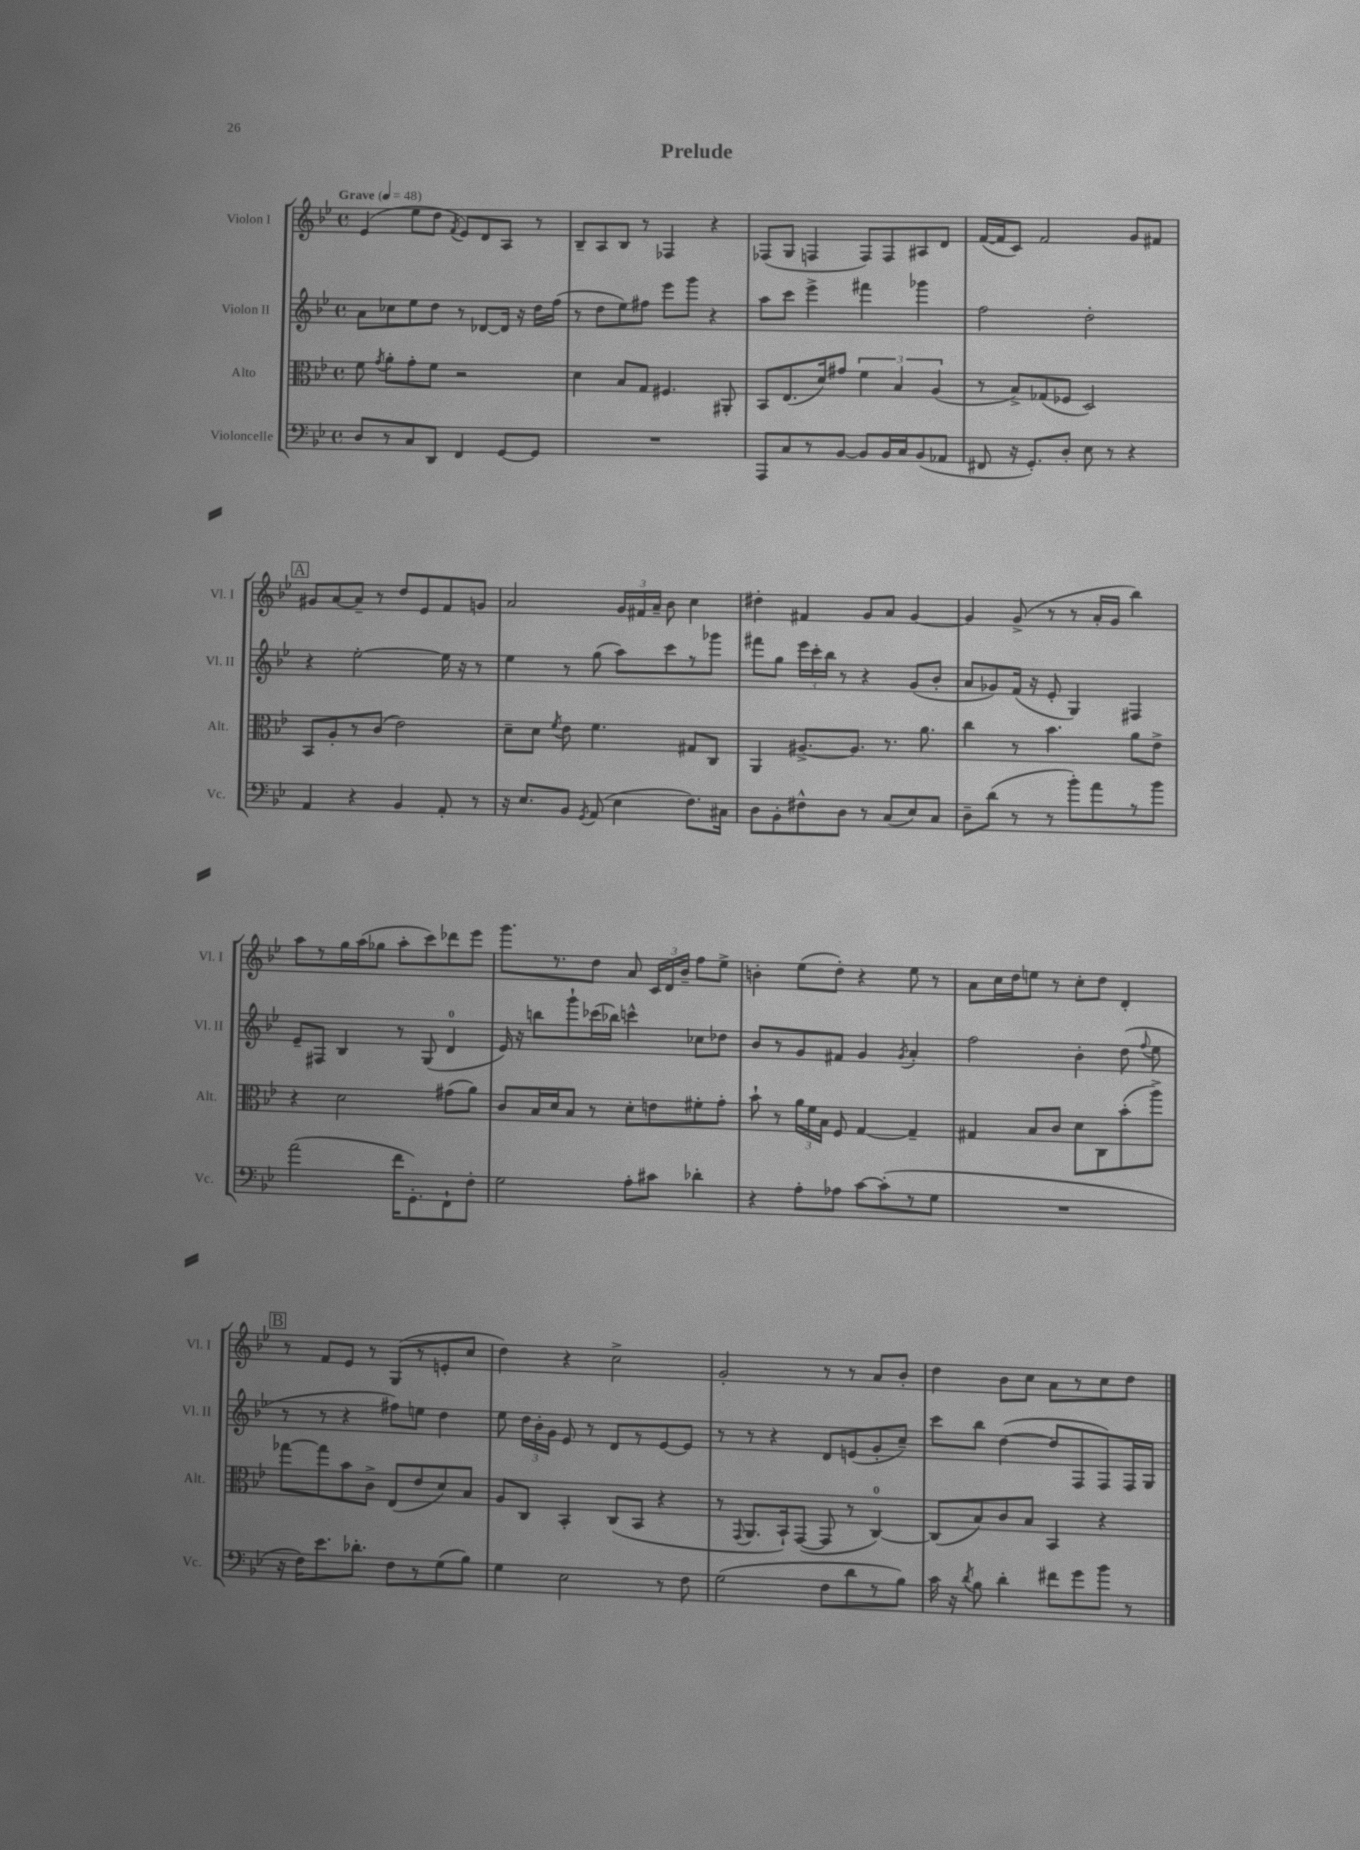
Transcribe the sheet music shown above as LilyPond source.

\header { title = "Prelude" }
<<
\new StaffGroup <<
\new Staff = "s0" \with { instrumentName = "Violon I" shortInstrumentName = "Vl. I" } {
    \clef treble \key bes \major \defaultTimeSignature \time 4/4 \tempo "Grave" 4 = 48
    \autoBeamOff ees'4( ees''8[ d''8] \acciaccatura { f'8 } ees'8[) d'8 a8] r8 |
    bes8[-- a8 bes8] r8 fes4 r4 |
    fes8[( g8] f4 f8[) f8 ais8 d'8] |
    f'16[~( f'16 c'8]) f'2 g'8[ fis'8] |
    \mark \markup { \box "A" } gis'8[ a'8~ a'8]-- r8 d''8[ ees'8 f'8 g'8] |
    a'2 \tuplet 3/2 { g'16[ fis'16 a'16]-- } bes'8 c''4 |
    dis''4-. fis'4 g'8[ a'8] g'4~ |
    g'4 g'8->( r8 r8 a'16[-. g'16] bes''4) |
    a''8[ r8 g''16 a''16( ges''8] a''8[-. c'''8) des'''8 ees'''8] |
    g'''8.[ r8. d''8] a'8 \tuplet 3/2 { c'16[ d'16 bes'16]-- } f''8[ ees''8]-> |
    b'4-. ees''8[( d''8]-.) r4 ees''8 r8 |
    a'8[ c''16 d''16 e''8] r8 c''8[-. d''8] d'4-. |
    \mark \markup { \box "B" } r8 f'8[ ees'8] r8 g8[( r8 e'8-. c''8] |
    d''4) r4 c''2-> |
    g'2-. r8 r8 a'8[ bes'8]-. |
    d''4 bes'8[ c''8] a'8[ r8 c''8 d''8] \bar "|." |
}
\new Staff = "s1" \with { instrumentName = "Violon II" shortInstrumentName = "Vl. II" } {
    \clef treble \key bes \major \defaultTimeSignature \time 4/4
    \autoBeamOff a'8[ ces''8 ees''8 d''8] r8 des'8[~ des'16] r16 d''16[ f''16]( |
    r8 d''8[ ees''8) fis''8] ees'''8[ g'''8] r4 |
    a''8[ c'''8] ees'''4-> fis'''4 ges'''4 |
    f''2 d''2-. |
    \mark \markup { \box "A" } r4 ees''2~-. ees''16 r16 r8 |
    ees''4 r8 g''8( a''8[) c'''8 r8 ges'''8] |
    fis'''8[ g''8] \tuplet 3/2 { ees'''16[ c'''16-. bes''16] } r8 r4 g'8[( bes'8]-. |
    a'8[ ges'8) f'16]( r16 ees'8-. g4) fis4 |
    ees'8[-- fis8] bes4 r8 g8( d'4-0 |
    ees'16) r16 b''8[ g'''8-! ces'''16( bes''16]) c'''4-^ ces''8[ des''8] |
    bes'8[ r8 g'8 fis'8] g'4 \acciaccatura { g'8 } a'4-. |
    f''2 bes'4-. d''8( \appoggiatura { f''8 } ees''8 |
    \mark \markup { \box "B" } r8 r8 r4 fis''8[) e''8] d''4 |
    ees''8 \tuplet 3/2 { d''16[ bes'16-. g'16] } ees'8 r8 d'8[ r8 ees'8~ ees'8] |
    r8 r8 r4 d'8[ e'8( g'8-. c''8]--) |
    c'''8[ bes''8] d''4~( d''8[ f8 f8) f16 g16] \bar "|." |
}
\new Staff = "s2" \with { instrumentName = "Alto" shortInstrumentName = "Alt." } {
    \clef alto \key bes \major \defaultTimeSignature \time 4/4
    \autoBeamOff f'8 \acciaccatura { g'8 } a'8[-. g'8-. f'8] r2 |
    d'4 bes8[ g8] fis4. ais,8-. |
    bes,8[ ees8.( d'16) gis'8] \tuplet 3/2 { f'4 bes4 a4( } |
    r8 bes8[->) ges8( fes8] d2) |
    \mark \markup { \box "A" } bes,8[ a8-. r8 c'8]( ees'2) |
    d'8[-- d'8] \acciaccatura { f'8 } ees'8 f'4. gis8[ c8] |
    a,4 ais8.[~-> ais8.] r8. a'8. |
    c''4 r8 bes'4. a'8[ ees'8]-> |
    r4 d'2 gis'8[( a'8]) |
    c'8[ bes16 d'16 bes8] r8 d'8[-. e'8 fis'8-. g'8]-. |
    bes'8-! r8 \tuplet 3/2 { a'16[ f'16 bes16] } f8 g4~ g4-- |
    gis4 bes8[ c'8] d'8[ c8 bes'8-.( a''8]->) |
    \mark \markup { \box "B" } ges''8[~ ges''8 bes'8 c'8]-> ees8[( ees'8 d'8) bes8] |
    a8[ c8] bes,4-. c8[( bes,8] r4 |
    r8 \appoggiatura { g,8 } a,8.[ bes,16-!) g,8]~( g,8 r8 c4-0~) |
    c8[( bes8) c'8 bes8] bes,4 r4 \bar "|." |
}
\new Staff = "s3" \with { instrumentName = "Violoncelle" shortInstrumentName = "Vc." } {
    \clef bass \key bes \major \defaultTimeSignature \time 4/4
    \autoBeamOff d8[ r8 c8 d,8] f,4 g,8[~ g,8] |
    R1 |
    a,,8[ c8 r8 bes,8]~ bes,8[ bes,16 c16 bes,8( aes,8] |
    fis,8 r16 g,8.[-.) d8]-. ees8 r8 r4 |
    \mark \markup { \box "A" } a,4 r4 bes,4 a,8-. r8 |
    r16 ees8.[ bes,8] \acciaccatura { g,8 } a,8( ees4 f8.[) cis16] |
    d8[ bes,8-. fis8-^ d8] r8 c8[( ees8) c8] |
    d8[-- d'8]( r8 r8 bes'8[-.) a'8 r8 bes'8] |
    a'2( f'16[ g,8.-.) f,8-! f8]-. |
    g2 a8[-. cis'8] des'4-. |
    r4 a8[-. aes8] c'8[~ c'8-.( r8 g8] |
    R1 |
    \mark \markup { \box "B" } r16 f16[) ees'8. des'8.]-. f8[ r8 g8( bes8]) |
    g4 ees2 r8 f8 |
    g2( f8[ d'8 r8 bes8]) |
    c'16 r16 \acciaccatura { d'8 } bes8 d'4-. fis'8[ g'8 bes'8] r8 \bar "|." |
}
>>
>>
\layout { \context { \Score \remove "Bar_number_engraver" } }
